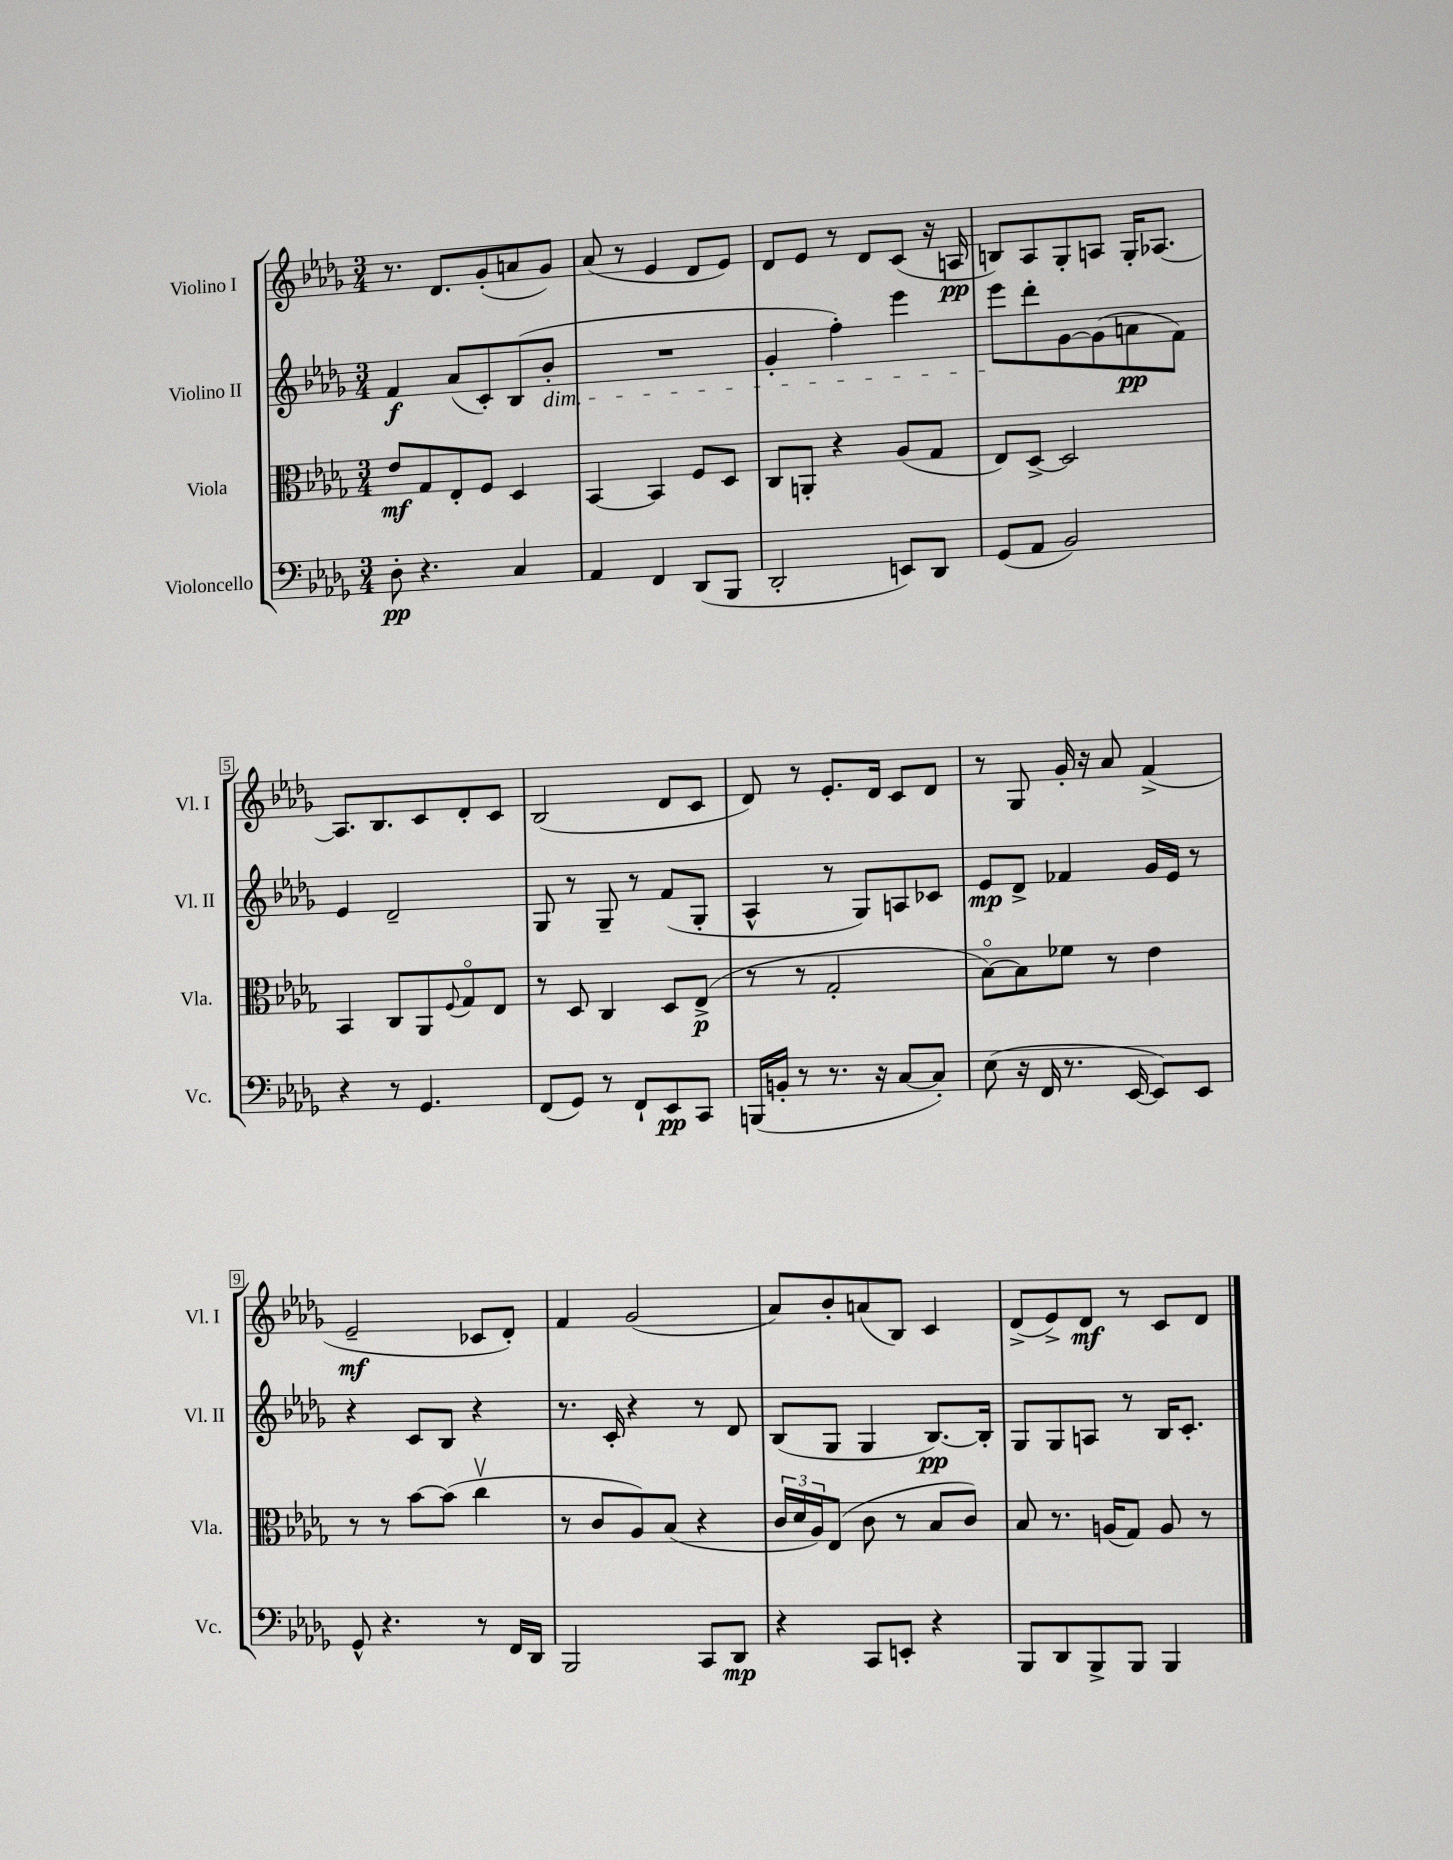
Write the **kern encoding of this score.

**kern	**dynam	**kern	**dynam	**kern	**dynam	**kern	**dynam
*part4	*part4	*part3	*part3	*part2	*part2	*part1	*part1
*staff4	*staff4	*staff3	*staff3	*staff2	*staff2	*staff1	*staff1
*I"Violoncello	*	*I"Viola	*	*I"Violino II	*	*I"Violino I	*
*I'Vc.	*	*I'Vla.	*	*I'Vl. II	*	*I'Vl. I	*
*clefF4	*	*clefC3	*	*clefG2	*	*clefG2	*
*k[b-e-a-d-g-]	*	*k[b-e-a-d-g-]	*	*k[b-e-a-d-g-]	*	*k[b-e-a-d-g-]	*
*M3/4	*	*M3/4	*	*M3/4	*	*M3/4	*
=1	=1	=1	=1	=1	=1	=1	=1
8D-'\	pp	8e-/L	mf	4f/	f	8.r	.
4.r	.	8G-/	.	.	.	.	.
.	.	.	.	.	.	8.d-/L	.
.	.	8E-'/	.	(8a-/L	.	.	.
.	.	8F/J	.	8c'/)	.	(8g-'/	.
4C/	.	4D-/	.	(8B-/	.	8an/	.
!	!	!	!	!LO:TX:b:i:t=dim.	!	!	!
.	.	.	.	8b-'/J	.	8g-/J)	.
=2	=2	=2	=2	=2	=2	=2	=2
4AA-/	.	[4BB-/	.	2.r	.	(8a-/	.
.	.	.	.	.	.	8r	.
4FF/	.	4BB-/]	.	.	.	4e-/	.
(8DD-/L	.	8F/L	.	.	.	8d-/L	.
8BBB-/J	.	8D-/J	.	.	.	8e-/J)	.
=3	=3	=3	=3	=3	=3	=3	=3
2DD-'/	.	8C/L	.	4g-'/	.	8d-/L	.
.	.	8AAn'/J	.	.	.	8e-/J	.
.	.	4r	.	4ff'\)	.	8r	.
.	.	.	.	.	.	8d-/L	.
8EEn/L)	.	(8A-/L	.	4eee-\	.	(8c/J	.
8DD-/J	.	8G-/J	.	.	.	16r	.
.	.	.	.	.	.	16An/	pp
=4	=4	=4	=4	=4	=4	=4	=4
(8GG-/L	.	8E-/L)	.	8eee-\L	.	8Bn/L)	.
8AA-/J	.	[8D-^/J	.	8ddd-'\	.	8A-/	.
2BB-/)	.	2D-/]	.	[8g-\	.	8G-'/	.
.	.	.	.	(8g-\]	.	8An/J	.
.	.	.	.	8an\	pp	16G-'/KL	.
.	.	.	.	.	.	[8.A-X/J	.
.	.	.	.	8f\J)	.	.	.
!!LO:LB:g=z
=5	=5	=5	=5	=5	=5	=5	=5
4r	.	4BB-/	.	4e-/	.	8.A-/L]	.
.	.	.	.	.	.	8.B-/	.
8r	.	8C/L	.	2d-~/	.	.	.
4.GG-/	.	8AA-/	.	.	.	8c/	.
.	.	8qqF/	.	.	.	.	.
.	.	8G-/	.	.	.	8d-'/	.
.	.	8E-/J	.	.	.	8c/J	.
=6	=6	=6	=6	=6	=6	=6	=6
(8FF/L	.	8r	.	8G-/	.	(2B-/	.
8GG-/J)	.	8D-/	.	8r	.	.	.
8r	.	4C/	.	8G-~/	.	.	.
8FF`/L	.	.	.	8r	.	.	.
8EE-/	pp	8D-/L	.	(8f/L	.	8d-/L	.
8CC/J	.	(8E-^/J	p	8G-'/J	.	8c/J	.
=7	=7	=7	=7	=7	=7	=7	=7
(16BBBn/LL	.	8r	.	4A-^^/	.	8d-/)	.
16BBn'/JJ	.	.	.	.	.	.	.
8r	.	8r	.	.	.	8r	.
8.r	.	2G-'/	.	8r	.	8.e-'/L	.
.	.	.	.	8G-/L)	.	.	.
16r	.	.	.	.	.	16d-/Jk	.
[8C/L	.	.	.	8An/	.	8c/L	.
8C'/J])	.	.	.	8c-X/J	.	8d-/J	.
=8	=8	=8	=8	=8	=8	=8	=8
(8E-\	.	[8B-\L)	.	8e-/L	mp	8r	.
16r	.	8B-\]	.	8d-^/J	.	8G-/	.
16FF/	.	.	.	.	.	.	.
8.r	.	8f-X\J	.	4f-X/	.	16g-'/	.
.	.	.	.	.	.	16r	.
.	.	8r	.	.	.	8a-/	.
[16EE-/	.	.	.	.	.	.	.
8EE-/L])	.	4e-\	.	16g-/LL	.	(4f^/	.
.	.	.	.	16e-/JJ	.	.	.
8EE-/J	.	.	.	8r	.	.	.
!!LO:LB:g=z
=9	=9	=9	=9	=9	=9	=9	=9
8GG-^^/	.	8r	.	4r	.	2e-~/	mf
4.r	.	8r	.	.	.	.	.
.	.	[8b-\L	.	8c/L	.	.	.
.	.	(8b-\J]	.	8B-/J	.	.	.
8r	.	4ccv\	.	4r	.	8c-X/L	.
16FF/LL	.	.	.	.	.	8d-'/J)	.
16DD-/JJ	.	.	.	.	.	.	.
=10	=10	=10	=10	=10	=10	=10	=10
2BBB-/	.	8r	.	8.r	.	4f/	.
.	.	8c/L	.	.	.	.	.
.	.	.	.	16c'/	.	.	.
.	.	8A-/)	.	4r	.	(2g-/	.
.	.	(8B-/J	.	.	.	.	.
8CC/L	.	4r	.	8r	.	.	.
8DD-/J	mp	.	.	8d-/	.	.	.
=11	=11	=11	=11	=11	=11	=11	=11
4r	.	24c/LL	.	(8B-/L	.	8a-/L)	.
.	.	24d-/	.	.	.	.	.
.	.	24A-/J)	.	.	.	.	.
.	.	(8E-/J	.	8G-/J	.	8b-'/	.
8CC/L	.	8c\	.	4G-/	.	(8an/	.
8EEn'/J	.	8r	.	.	.	8B-/J)	.
4r	.	8B-/L	.	[8.B-/L)	pp	4c/	.
.	.	8c/J)	.	.	.	.	.
.	.	.	.	16B-'/Jk]	.	.	.
=12	=12	=12	=12	=12	=12	=12	=12
8BBB-/L	.	8B-/	.	8G-/L	.	(8d-^/L	.
8DD-/	.	8.r	.	8G-/	.	8e-^/)	.
8BBB-^/	.	.	.	8An/J	.	8d-/J	mf
.	.	(16An/KL	.	.	.	.	.
8BBB-/J	.	8G-/J)	.	8r	.	8r	.
4BBB-/	.	8A/	.	16B-/KL	.	8c/L	.
.	.	.	.	8.c'/J	.	.	.
.	.	8r	.	.	.	8d-/J	.
==	==	==	==	==	==	==	==
*-	*-	*-	*-	*-	*-	*-	*-
